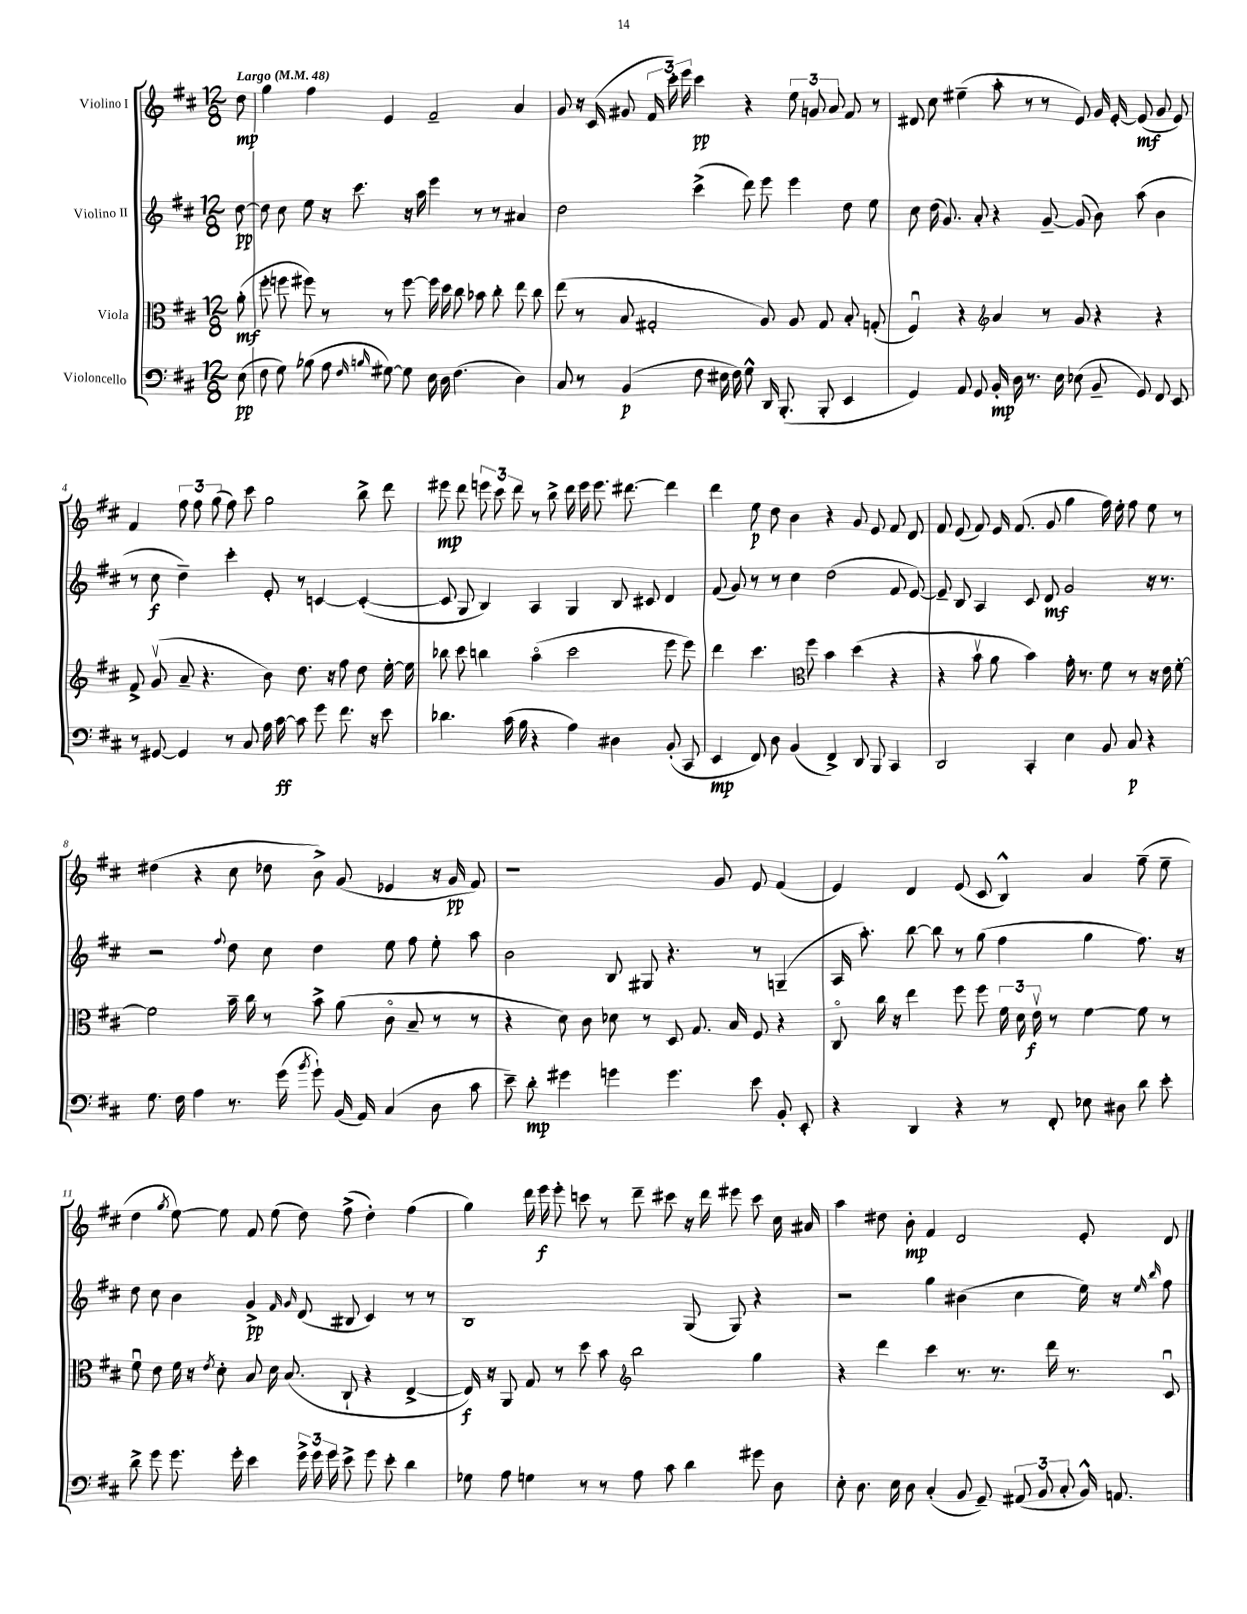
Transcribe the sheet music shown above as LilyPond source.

<<
\new StaffGroup <<
\new Staff = "s0" \with { instrumentName = "Violino I" } {
    \clef treble \key d \major \numericTimeSignature \time 12/8 \partial 8 \tempo "Largo" 4 = 48
    \autoBeamOff d''8\mp |
    g''4 fis''4 e'4 fis'2-- a'4 |
    g'8 r16 cis'16( gis'8 \tuplet 3/2 { fis'16 cis'''16-.) e'''16 } cis'''4\pp r4 \tuplet 3/2 { e''8 g'8 a'8 } fis'8 r8 |
    dis'8 cis''8 eis''4--( a''8-. r8 r8 e'8) g'16 e'16~-. e'8\mf( g'8 e'8) |
    fis'4 \tuplet 3/2 { fis''8 fis''8 g''8( } fis''8) cis'''8 g''2 b''8-> d'''8 |
    eis'''8\mp d'''8 \tuplet 3/2 { e'''8 cis'''8 d'''8 } r8 b''8-> d'''16 e'''16 e'''8. dis'''8.~ dis'''4 |
    d'''4 e''8\p d''8 b'4 r4 g'8 e'8 fis'8 d'8 |
    fis'8 e'8( fis'8) e'16 fis'8.( g'8 g''4 fis''16) e''16-. fis''8 e''8 r8 |
    dis''4( r4 cis''8 des''8 b'8->) g'8( ees'4 r16 g'16\pp fis'8) |
    r1 g'8 e'8 fis'4( |
    e'4) d'4 e'8( cis'8 b4-^) a'4 fis''8--( e''8-- |
    d''4 \acciaccatura { g''8 } e''8~) e''8 fis'8 e''8( d''8) fis''8->( d''4-.) fis''4( |
    g''4) d'''16 e'''16\f e'''8-. c'''8 r8 d'''8-- cis'''8 r16 d'''16 eis'''8 cis'''8 cis''16 ais'16 |
    a''4 dis''8 b'8-.\mp fis'4 d'2 e'8-. d'8 \bar "|." |
}
\new Staff = "s1" \with { instrumentName = "Violino II" } {
    \clef treble \key d \major \numericTimeSignature \time 12/8 \partial 8
    \autoBeamOff d''8~\pp |
    d''8 cis''8 e''8 r16 cis'''8. r16 a''16 e'''4 r8 r8 ais'4 |
    d''2 cis'''4->( d'''8) e'''8 e'''4 d''8 e''8 |
    cis''8 d''16( g'8.) a'8-. r4 g'8~-- g'8( b'8) a''8( b'4 |
    r8 cis''8\f d''4--) cis'''4-. e'8-. r8 c'4~ c'4~-.( |
    c'8 g8 b4) a4 g4 b8 cis'8 d'4 |
    fis'8( g'8) r8 r8 cis''4 d''2( fis'8 e'8~) |
    e'8-- b8 a4 cis'8 d'8\mf g'2 r16 r8. |
    r2 \appoggiatura { fis''8 } d''8 cis''8 d''4 e''8 fis''8 e''8-. a''8 |
    b'2 b8 gis8 r4. r8 g4--( |
    a16 a''8.-.) b''8~ b''8 r8 g''8( fis''4 g''4 fis''8.) r16 |
    d''8 cis''8 b'4 g'4->\pp \grace { fis'16 g'16 } d'8( bis8 cis'4) r8 r8 |
    b1 g8( g8) r4 |
    r2 g''4 bis'4( cis''4 e''16) r16 \grace { e''16 b''16 } fis''8 \bar "|." |
}
\new Staff = "s2" \with { instrumentName = "Viola" } {
    \clef alto \key d \major \numericTimeSignature \time 12/8 \partial 8
    \autoBeamOff a'8-.\mf( |
    fis''8-. f''8 fis''8) r8 r8 fis''8~ fis''16 d''16 cis''8 bes'8 cis''8-. e''8 cis''8 |
    e''8( r8 b8 gis2-. a8) a8 gis8 b8-. g8-.( |
    fis4\downbow) r4 \clef treble a'4 r8 g'8 r4 r4 |
    fis'8-> g'8\upbow( a'8-- r4. b'8) d''8. r16 fis''8 d''8 e''16~-. e''16 |
    bes''8 cis'''8 b''4 a''4\flageolet( cis'''2 e'''8 e'''8) |
    d'''4 cis'''4. \clef alto fis''8 b'4 d''4( r4 |
    r4 b'8\upbow a'8 b'4) g'16-. r8. fis'8 r8 r16 e'16 fis'8~-. |
    fis'2 b'16-- cis''16 r8 b'8-> a'8( cis'8\flageolet b8-- r8 r8 |
    r4 d'8) cis'8 des'8 r8 d8 g8. b16 fis8 r4 |
    cis8\flageolet cis''16 r16 e''4 fis''8 fis''8 \tuplet 3/2 { fis'16 d'16 e'16\upbow\f } r8 fis'4~ fis'8 r8 |
    fis'8\downbow e'8 fis'16 r16 \acciaccatura { e'8 } d'8-. b8 d'16 b8.( cis8-! r4 e4~-> |
    e16\f) r16 a,8 g8 r8 d''8 b'8 \clef treble b''2 g''4 |
    r4 d'''4 cis'''4 r8. r8. d'''16 r8. cis'8\downbow \bar "|." |
}
\new Staff = "s3" \with { instrumentName = "Violoncello" } {
    \clef bass \key d \major \numericTimeSignature \time 12/8 \partial 8
    \autoBeamOff e8\pp( |
    fis8 g8) bes8( a8 \grace { fis16 b16 } gis8~) gis8 e16 d16 fis4.( d4) |
    cis8 r8 b,4\p( fis8 eis16 fis16) g8-^ d,16 b,,8.-.( b,,8-. e,4 |
    g,4) a,8 g,8 b,16-.\mp d16 r8. e16 ees8( b,8-- g,8) fis,8 e,8 |
    r8 gis,8~ gis,4 r8 cis8 a16 cis'16~\ff cis'8 g'8 fis'8. r16 e'8 |
    des'4. cis'16( b16 r4 a4) dis4 b,8-.( cis,8 |
    e,4\mp fis,8) d8 b,4( fis,4->) d,8 b,,8 cis,4 |
    d,2 cis,4-. e4 b,8 cis8\p r4 |
    g8. fis16 a4 r8. g'16( \acciaccatura { b'8 } g'8-!) b,16( a,16) cis4( d8 cis'8 |
    e'8--) d'8-.\mp gis'4 g'4 g'4. e'8 b,8-. e,8-. |
    r4 d,4 r4 r8 fis,8-. ees8 dis8 d'8 e'8-. |
    d'8-> g'8 g'8. g'16-. e'4 \tuplet 3/2 { g'16-> g'16 g'16 } e'8-> g'8 e'8-. d'4 |
    ges8 a8 g4 r8 r8 a8 cis'8 d'4 gis'8 d8 |
    e8-. d8. e16 d8 cis4-.( b,8 g,8--) \tuplet 3/2 { ais,8( b,8 cis8-. } b,16-^) a,8. \bar "|." |
}
>>
>>
